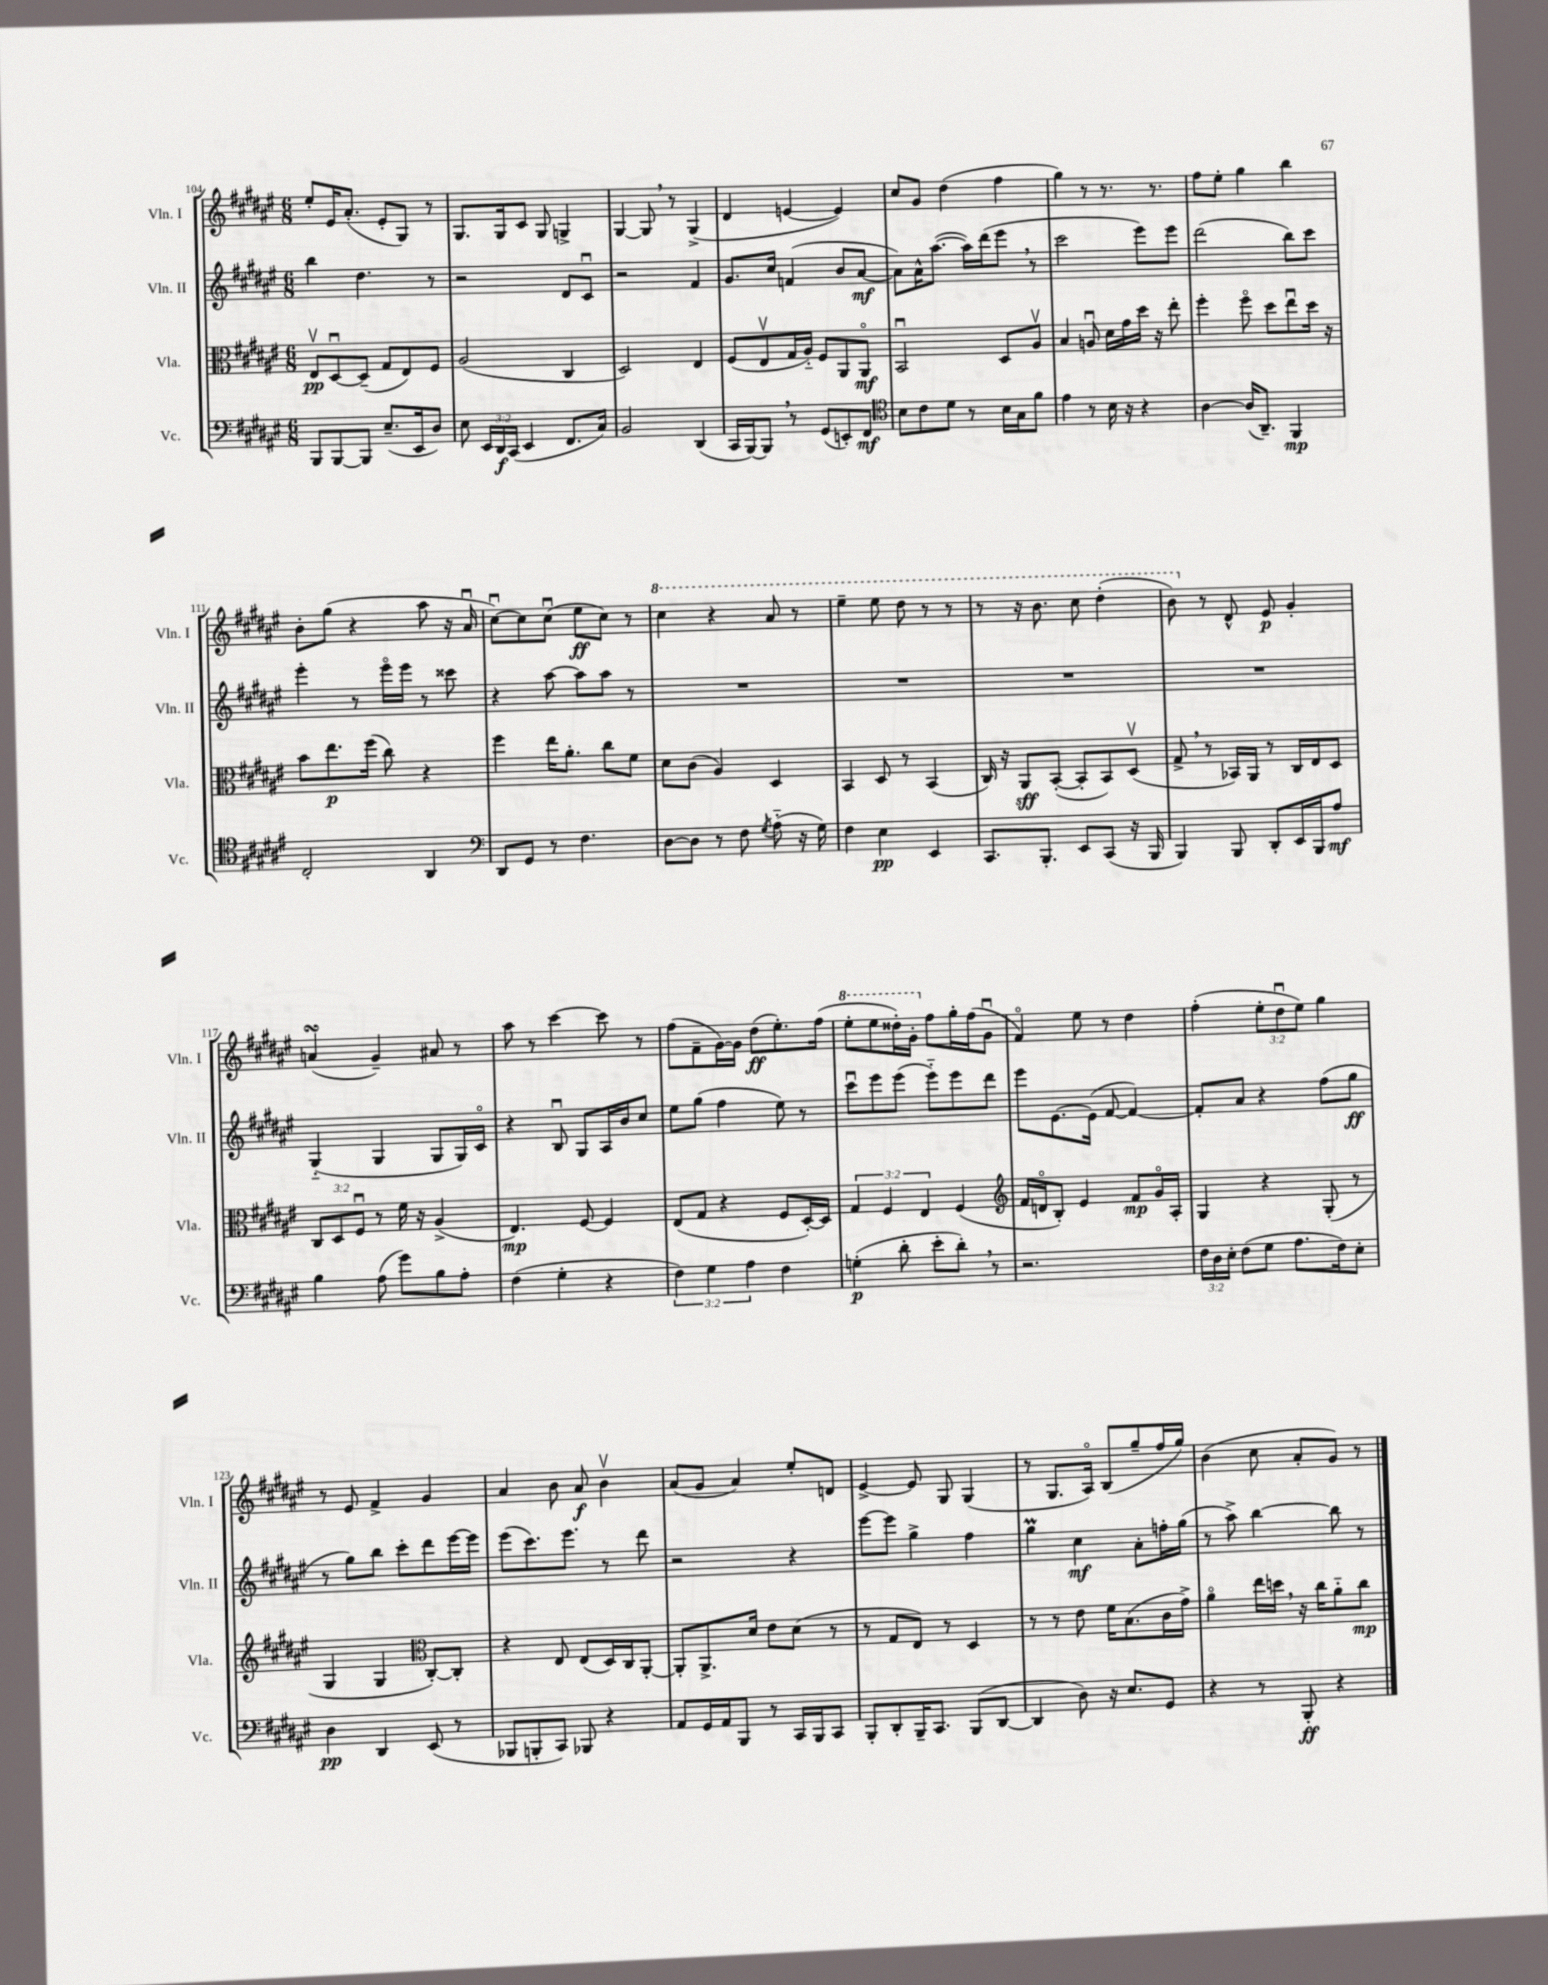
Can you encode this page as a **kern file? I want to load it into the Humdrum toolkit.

**kern	**dynam	**kern	**dynam	**kern	**dynam	**kern	**dynam
*part4	*part4	*part3	*part3	*part2	*part2	*part1	*part1
*staff4	*staff4	*staff3	*staff3	*staff2	*staff2	*staff1	*staff1
*I"Vc.	*	*I"Vla.	*	*I"Vln. II	*	*I"Vln. I	*
*I'Vc.	*	*I'Vla.	*	*I'Vln. II	*	*I'Vln. I	*
*clefF4	*	*clefC3	*	*clefG2	*	*clefG2	*
*k[f#c#g#d#a#e#]	*	*k[f#c#g#d#a#e#]	*	*k[f#c#g#d#a#e#]	*	*k[f#c#g#d#a#e#]	*
*M6/8	*	*M6/8	*	*M6/8	*	*M6/8	*
=104	=104	=104	=104	=104	=104	=104	=104
8BBB/L	.	8E#v/L	pp	4bb\	.	8ee#'/L	.
[8BBB/	.	[8D#u/	.	.	.	16e#/K	.
.	.	.	.	.	.	(8.a#'/J	.
8BBB/J]	.	(8D#~/J]	.	4.dd#\	.	.	.
(8.E#~/L	.	8G#/L	.	.	.	8e#'/L	.
.	.	8E#/)	.	.	.	8G#/J)	.
16EE#/k	.	.	.	.	.	.	.
8D#/J)	.	8F#/J	.	8r	.	8r	.
=105	=105	=105	=105	=105	=105	=105	=105
8E#\	.	(2A#/	.	2r	.	8.G#/L	.
24EE#/LL	.	.	.	.	.	.	.
24DD#/	f	.	.	.	.	.	.
.	.	.	.	.	.	16G#/k	.
(24CC#/JJ	.	.	.	.	.	.	.
4EE#/	.	.	.	.	.	8c#/J	.
.	.	.	.	.	.	8G#/	.
8.FF#/L	.	4C#/	.	8d#/L	.	4Gn^/	.
.	.	.	.	8c#u/J	.	.	.
16C#/Jk)	.	.	.	.	.	.	.
=106	=106	=106	=106	=106	=106	=106	=106
2BB/	.	2D#/)	.	2r	.	[4G#/	.
.	.	.	.	.	.	8G#,/]	.
.	.	.	.	.	.	8r	.
(4DD#/	.	4E#/	.	4f#/	.	(4G#^/	.
=107	=107	=107	=107	=107	=107	=107	=107
16CC#/LL	.	(8F#/L	.	8.g#/L	.	4d#/	.
[16BBB/J)	.	.	.	.	.	.	.
8BBB,/J]	.	8E#v/	.	.	.	.	.
.	.	.	.	16cc#/Jk	.	.	.
8r	.	16G#/L	.	(4fn/	.	[4en/	.
.	.	16A#/JJ)	.	.	.	.	.
(8GG#/L	.	8F#/L	.	.	.	.	.
8EEn'/)	.	8AA#/	.	8b/L	.	4e/])	.
8FF#/J	mf	8AA#/J	mf	[8a#/J	mf	.	.
=108	=108	=108	=108	=108	=108	=108	=108
*clefC4	*	*	*	*	*	*	*
8B\L	.	2BBu/	.	8a#\L])	.	8cc#/L	.
8c#\	.	.	.	16a#^^\K	.	8g#/J	.
.	.	.	.	([8.aa#\J	.	.	.
8d#\J	.	.	.	.	.	(4dd#\	.
8r	.	.	.	16aa#\LL])	.	.	.
.	.	.	.	(16ddd#\J	.	.	.
16B\LL	.	8D#/L	.	8eee#,\J	.	4ff#\	.
16G#\J	.	.	.	.	.	.	.
8f#\J	.	8A#v/J	.	8r	.	.	.
=109	=109	=109	=109	=109	=109	=109	=109
4e#\	.	4B/	.	2ccc#\	.	4gg#\)	.
8r	.	8Anu/	.	.	.	8r	.
16B\	.	16d#\LL	.	.	.	8.r	.
16r	.	16g#\	.	.	.	.	.
4r	.	16dd#\JJ	.	8eee#\L)	.	.	.
.	.	16r	.	.	.	8.r	.
.	.	8ee#'\	.	8eee#\J	.	.	.
=110	=110	=110	=110	=110	=110	=110	=110
[4A#\	.	4ff#'\	.	(2ddd#\	.	8ff#\L	.
.	.	.	.	.	.	8ee#'\J	.
(16A#/KL]	.	8ff#\	.	.	.	4gg#\	.
8.AA#~/J)	.	.	.	.	.	.	.
.	.	8dd#\L	.	.	.	.	.
4FF#/	mp	8ee#u\	.	8bb\L)	.	4bb\	.
.	.	16dd#\Jk	.	8ccc#\J	.	.	.
.	.	16r	.	.	.	.	.
!!LO:LB:g=z
=111	=111	=111	=111	=111	=111	=111	=111
2C#'/	.	8b\L	.	4eee#'\	.	8b'\L	.
.	.	8.ee#\	p	.	.	(8gg#\J	.
.	.	.	.	8r	.	4r	.
.	.	(16ff#\Jk	.	.	.	.	.
.	.	8cc#\)	.	16eee#\LL	.	.	.
.	.	.	.	16eee#\JJ	.	.	.
4AA#/	.	4r	.	8r	.	8aa#\	.
.	.	.	.	8ccc##X\	.	16r	.
.	.	.	.	.	.	16a#u/	.
=112	=112	=112	=112	=112	=112	=112	=112
*clefF4	*	*	*	*	*	*	*
8DD#/L	.	4ff#\	.	4r	.	[8cc#u\L)	.
8GG#/J	.	.	.	.	.	8cc#\]	.
8r	.	16ee#\KL	.	[8aa#\	.	(8cc#u\J	.
.	.	8.a#'\J	.	.	.	.	.
4.F#\	.	.	.	8aa#\L]	.	8ee#\L	ff
.	.	8cc#\L	.	8aa#\J	.	8cc#\J)	.
.	.	8f#\J	.	8r	.	8r	.
=113	=113	=113	=113	=113	=113	=113	=113
*	*	*	*	*	*	*8va	*
[8D#\L	.	8d#\L	.	2.r	.	4ccc#\	.
8D#\J]	.	(8c#\J	.	.	.	.	.
8r	.	4A#/)	.	.	.	4r	.
8F#\	.	.	.	.	.	.	.
8qG#/	.	.	.	.	.	.	.
(8A#\	.	4D#/	.	.	.	8aa#/	.
16r	.	.	.	.	.	8r	.
16G#\)	.	.	.	.	.	.	.
=114	=114	=114	=114	=114	=114	=114	=114
4F#\	.	4BB/	.	2.r	.	4eee#~\	.
4E#\	pp	8D#/	.	.	.	8eee#\	.
.	.	8r	.	.	.	8ddd#\	.
4EE#/	.	(4BB/	.	.	.	8r	.
.	.	.	.	.	.	8r	.
=115	=115	=115	=115	=115	=115	=115	=115
8.CC#/L	.	16C#/)	.	2.r	.	8r	.
.	.	16r	.	.	.	.	.
.	.	8AA#/L	sff	.	.	16r	.
8.BBB'/J	.	.	.	.	.	8.bb\	.
.	.	([8BB'/J	.	.	.	.	.
8EE#/L	.	8BB'/L]	.	.	.	8ccc#\	.
(8CC#/J	.	8BB/)	.	.	.	(4ddd#'\	.
16r	.	(8D#v/J	.	.	.	.	.
16BBB/	.	.	.	.	.	.	.
=116	=116	=116	=116	=116	=116	=116	=116
4BBB/)	.	8G#^,/	.	2.r	.	8bb\)	.
*	*	*	*	*	*	*X8va	*
.	.	8r	.	.	.	8r	.
8BBB/	.	16BB-X/LL)	.	.	.	8d#^^/	.
.	.	16AA#/JJ	.	.	.	.	.
8DD#'/L	.	8r	.	.	.	8e#/	p
16EE#/L	.	16C#/LL	.	.	.	4g#'/	.
16BBB/J	.	16E#/J	.	.	.	.	.
8A#/J	mf	8D#/J	.	.	.	.	.
!!LO:LB:g=z
=117	=117	=117	=117	=117	=117	=117	=117
4B\	.	12C#/L	.	(4G#/	.	(4ansSSs/	.
.	.	12D#/	.	.	.	.	.
.	.	12F#u/J	.	.	.	.	.
(8A#\	.	8r	.	4G#/	.	4g#~/)	.
8g#\L)	.	16f#\	.	.	.	.	.
.	.	16r	.	.	.	.	.
8B\	.	(4A#^/	.	8G#/L	.	8a#X/	.
8A#'\J	.	.	.	16G#/L)	.	8r	.
.	.	.	.	16c#/JJ	.	.	.
=118	=118	=118	=118	=118	=118	=118	=118
(4F#\	.	4.E#/)	mp	4r	.	8aa#\	.
.	.	.	.	.	.	8r	.
4G#'\	.	.	.	8Bu/	.	[4ccc#\	.
.	.	[8F#/	.	8G#/L	.	.	.
4r	.	4F#/]	.	16A#/L	.	8ccc#\]	.
.	.	.	.	16b/J	.	.	.
.	.	.	.	8cc#/J	.	8r	.
=119	=119	=119	=119	=119	=119	=119	=119
6F#\)	.	(8E#/L	.	8ee#\L	.	(8ff#\L	.
.	.	8G#/J	.	(8gg#\J	.	8f#~\	.
6G#\	.	.	.	.	.	.	.
.	.	4r	.	4ff#\	.	[16g#\L)	.
.	.	.	.	.	.	16g#\JJ]	.
6A#\	.	.	.	.	.	.	.
.	.	.	.	.	.	(8dd#\L	ff
4F#\	.	8F#/L	.	8ee#\)	.	8.ee#'\)	.
.	.	[16D#'/L)	.	8r	.	.	.
.	.	16D#/JJ]	.	.	.	(16ff#\Jk	.
=120	=120	=120	=120	=120	=120	=120	=120
*	*	*	*	*	*	*8va	*
(4Gn'\	p	6G#/	.	8ccc#u\L	.	8eee#'\L	.
.	.	.	.	8eee#\	.	8eee#\	.
.	.	6F#/	.	.	.	.	.
8d#'\	.	.	.	(8eee#\J	.	16ddd##X'\L)	.
.	.	.	.	.	.	16gg#'\JJ	.
.	.	6E#/	.	.	.	.	.
*	*	*	*	*	*	*X8va	*
8e#'\L	.	.	.	8eee#\L)	.	8ff#\L	.
8d#',\J)	.	(4F#/	.	8eee#\	.	16gg#'\L	.
.	.	.	.	.	.	(16ff#\J	.
8r	.	.	.	8ddd#\J	.	8g#u\J	.
=121	=121	=121	=121	=121	=121	=121	=121
*	*	*clefG2	*	*	*	*	*
2.r	.	16f#/LL	.	8eee#\L	.	4f#/)	.
.	.	16dn/J	.	.	.	.	.
.	.	8B'/J)	.	[8.e#\	.	.	.
.	.	4e#/	.	.	.	8ee#\	.
.	.	.	.	(16e#\Jk]	.	.	.
.	.	.	.	[8f#/	.	8r	.
.	.	8f#/L	mp	4f#/_)	.	4dd#\	.
.	.	16g#/L	.	.	.	.	.
.	.	16A#'/JJ	.	.	.	.	.
=122	=122	=122	=122	=122	=122	=122	=122
24F#\LL	.	4G#/	.	8f#'/L]	.	(4ff#'\	.
24D#\	.	.	.	.	.	.	.
24E#'\JJ	.	.	.	.	.	.	.
(8F#\L	.	.	.	8a#/J	.	.	.
8G#\J	.	4r	.	4r	.	12ee#'\L	.
.	.	.	.	.	.	12dd#u\	.
8.A#\L	.	.	.	.	.	.	.
.	.	.	.	.	.	12ee#\J)	.
.	.	(8G#'/	.	(8ff#\L	.	4gg#\	.
16F#\k)	.	.	.	.	.	.	.
8E#'\J	.	8r	.	8gg#\J	ff	.	.
!!LO:LB:g=z
=123	=123	=123	=123	=123	=123	=123	=123
4D#\	pp	4G#/	.	8r	.	8r	.
.	.	.	.	8gg#\L)	.	8e#/	.
4DD#/	.	4G#/	.	8bb\J	.	4f#^/	.
.	.	.	.	8ccc#'\L	.	.	.
*	*	*clefC3	*	*	*	*	*
(8EE#/	.	[8C#'/L)	.	8ddd#\	.	4g#/	.
8r	.	8C#'/J]	.	[16eee#\L	.	.	.
.	.	.	.	16eee#\JJ]	.	.	.
=124	=124	=124	=124	=124	=124	=124	=124
8BBB-X/L	.	4r	.	(8eee#\L	.	4a#/	.
8BBBn'/	.	.	.	8.ccc#\)	.	.	.
8CC#/J)	.	8E#/	.	.	.	8b\	.
.	.	.	.	8.eee#\J	.	.	.
8BBB-X/	.	(8E#/L	.	.	.	8a#/	f
4r	.	16D#/L)	.	8r	.	4bv\	.
.	.	16C#/J	.	.	.	.	.
.	.	[8AA#'/J	.	8ddd#\	.	.	.
=125	=125	=125	=125	=125	=125	=125	=125
8AA#/L	.	8AA#'/L]	.	2r	.	(8a#/L	.
16GG#/L	.	8.AA#^/	.	.	.	8g#/J	.
16AA#/J	.	.	.	.	.	.	.
8BBB/J	.	.	.	.	.	4a#/)	.
.	.	16d#/Jk	.	.	.	.	.
8r	.	8e#\L	.	.	.	.	.
16CC#/LL	.	(8d#\J	.	4r	.	8ee#'/L	.
16BBB/J	.	.	.	.	.	.	.
8CC#/J	.	8r	.	.	.	8dn/J	.
=126	=126	=126	=126	=126	=126	=126	=126
8BBB'/L	.	8r	.	[8eee#\L	.	[4e#^/	.
8DD#'/	.	8G#/L	.	8eee#\J]	.	.	.
16BBB~/K	.	8E#/J)	.	4gg#^\	.	8e#/]	.
8.CC#/J	.	.	.	.	.	.	.
.	.	8r	.	.	.	8G#/	.
(8BBB/L	.	4D#/	.	4ff#\	.	(4G#/	.
[8DD#/J	.	.	.	.	.	.	.
=127	=127	=127	=127	=127	=127	=127	=127
4DD#/]	.	8r	.	4gg#M\	.	8r	.
.	.	8r	.	.	.	8.G#/L	.
8D#\)	.	8e#\	.	4cc#\	mf	.	.
.	.	.	.	.	.	16A#/Jk)	.
16r	.	16f#\KL	.	.	.	(8B/L	.
8.E#/L	.	(8.B\	.	.	.	.	.
.	.	.	.	8a#'\L	.	8gg#~/	.
8GG#/J	.	16c#\L	.	16ffn'\L	.	16ff#/L	.
.	.	16g#^\JJ)	.	(16gg#\JJ	.	16gg#/JJ)	.
=128	=128	=128	=128	=128	=128	=128	=128
4r	.	4a#\	.	8r	.	(4b\	.
.	.	.	.	8aa#^\)	.	.	.
8r	.	16ee#\LL	.	[4bb\	.	8cc#\	.
.	.	16ddn,\JJ	.	.	.	.	.
8BBB'/	ff	16r	.	.	.	8a#'/L	.
.	.	16cc#\KL	.	.	.	.	.
4r	.	8a#\	.	8bb\]	.	8g#/J)	.
.	.	8cc#\J	mp	8r	.	8r	.
==	==	==	==	==	==	==	==
*-	*-	*-	*-	*-	*-	*-	*-
